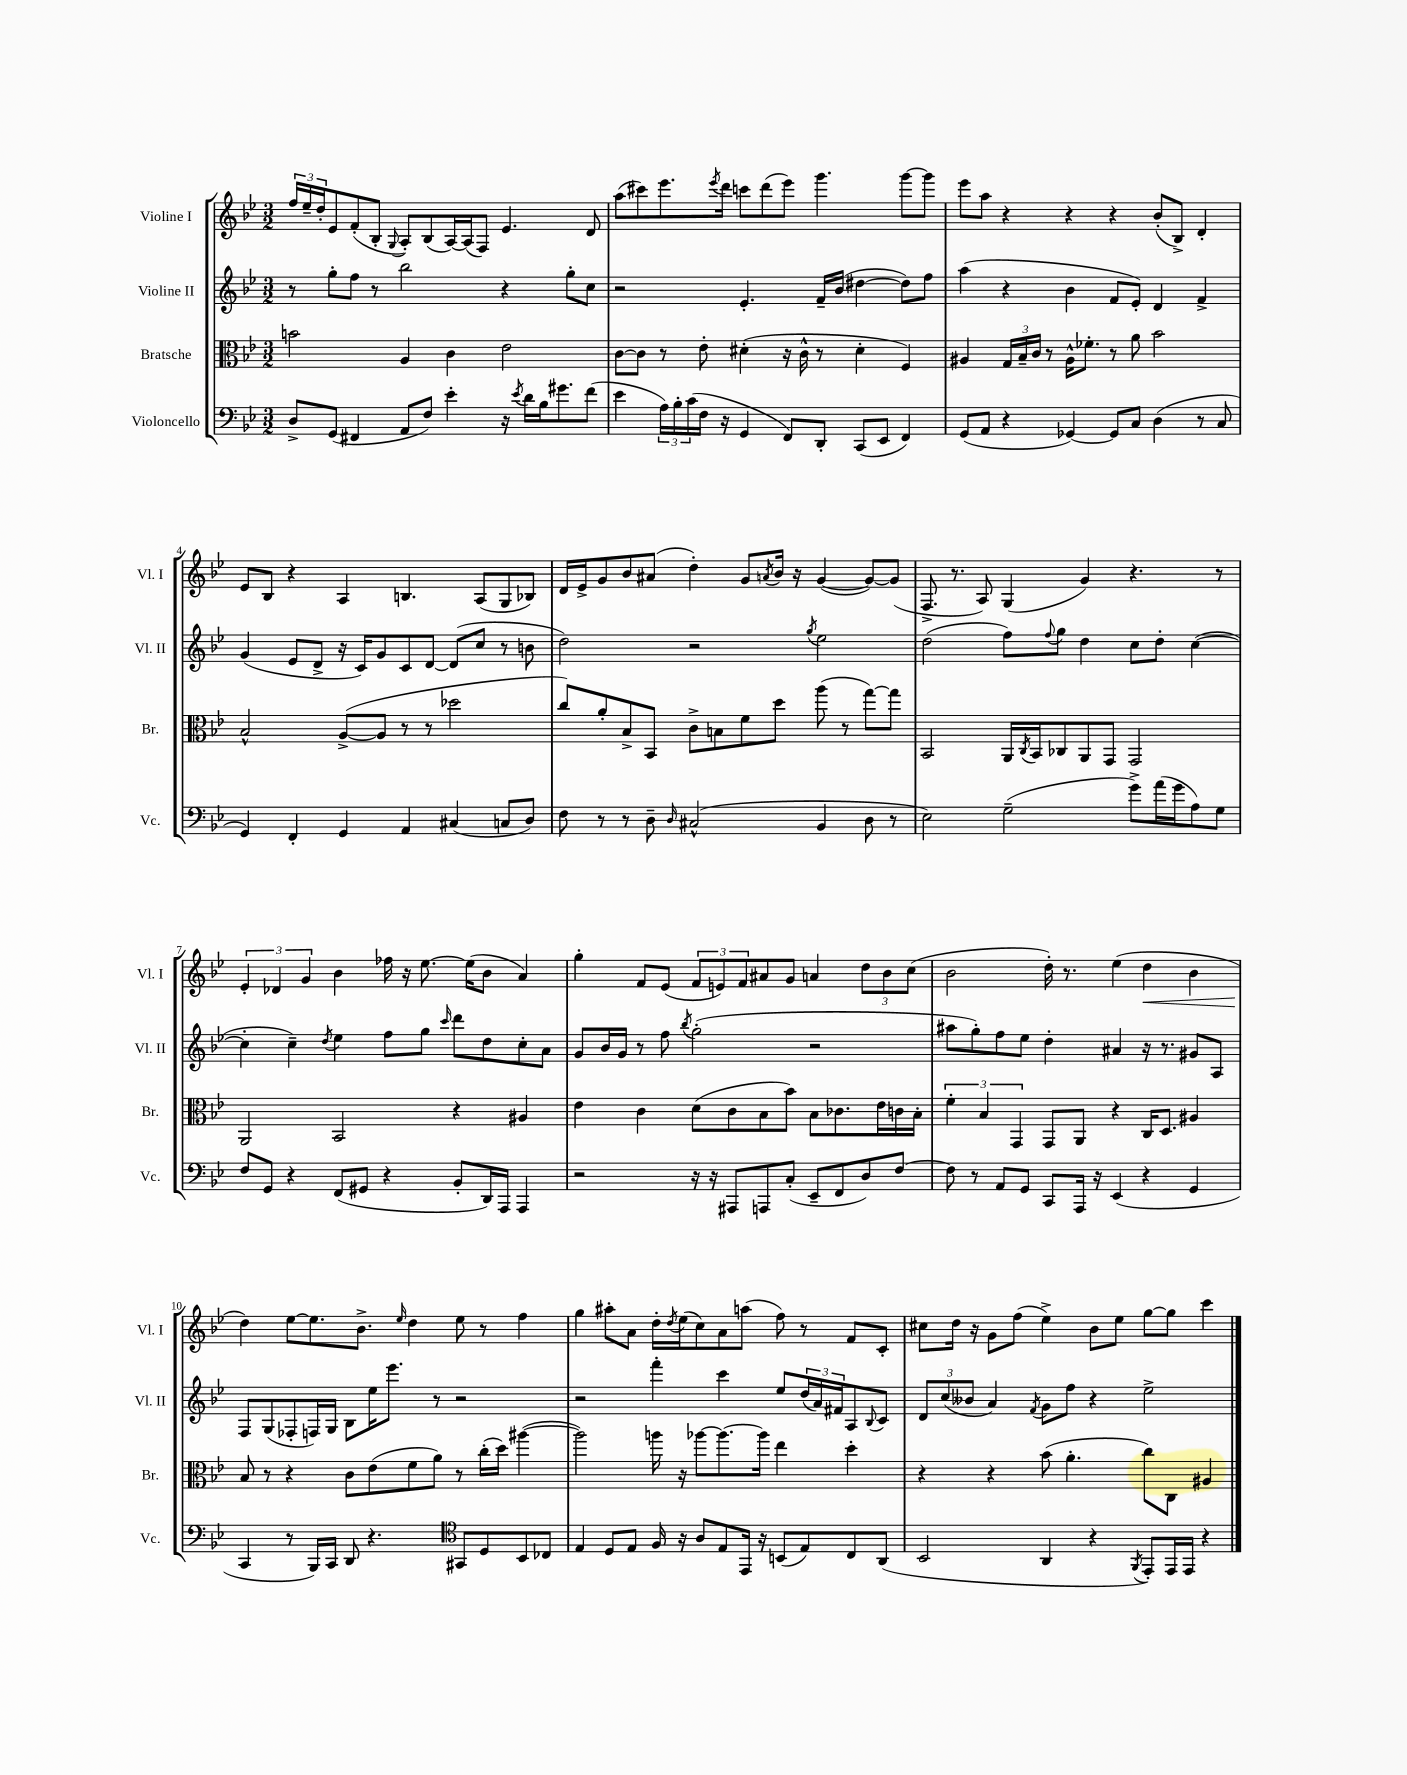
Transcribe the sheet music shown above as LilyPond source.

<<
\new StaffGroup <<
\new Staff = "s0" \with { instrumentName = "Violine I" shortInstrumentName = "Vl. I" } {
    \clef treble \key bes \major \numericTimeSignature \time 3/2
    \tuplet 3/2 { f''16 ees''16-- d''16-. } ees'8 f'8-.( bes8-. \appoggiatura { g8 } a8-.) bes8( a16~) a16( f8) ees'4. d'8 |
    a''8( cis'''8) ees'''8. \acciaccatura { ees'''8 } d'''16 c'''8 d'''8( ees'''8) g'''4. g'''8~ g'''8 |
    ees'''8 a''8 r4 r4 r4 bes'8-.( bes8->) d'4-. |
    ees'8 bes8 r4 a4 b4. a8( g8 bes8) |
    d'16 ees'16-> g'8 bes'8 ais'8( d''4-.) g'8 \acciaccatura { a'8 } bes'16 r16 g'4~( g'8~) g'8( |
    f8.-> r8. a8) g4( g'4) r4. r8 |
    \tuplet 3/2 { ees'4-. des'4 g'4 } bes'4 fes''16 r16 ees''8.~ ees''16( bes'8 a'4) |
    g''4-. f'8 ees'8( \tuplet 3/2 { f'8 e'8) f'8 } ais'8 g'8 a'4 \tuplet 3/2 { d''8 bes'8 c''8( } |
    bes'2 d''16-.) r8. ees''4( d''4\< bes'4 |
    d''4\!) ees''8~ ees''8. bes'8.-> \grace { ees''16 } d''4 ees''8 r8 f''4 |
    g''4 ais''8-. a'8 d''16-. \acciaccatura { d''8 } ees''16( c''8) a'8 a''8( f''8) r8 f'8 c'8-. |
    cis''8 d''16 r16 g'8 f''8( ees''4->) bes'8 ees''8 g''8~ g''8 c'''4 \bar "|." |
}
\new Staff = "s1" \with { instrumentName = "Violine II" shortInstrumentName = "Vl. II" } {
    \clef treble \key bes \major \numericTimeSignature \time 3/2
    r8 g''8-. f''8 r8 bes''2 r4 g''8-. c''8 |
    r2 ees'4.-. f'16-- bes'16( dis''4~ dis''8) f''8 |
    a''4( r4 bes'4 f'8 ees'8-.) d'4 f'4-> |
    g'4( ees'8 d'8-> r16 c'16) g'8 c'8 d'8~ d'8( c''8 r8 b'8 |
    d''2) r2 \acciaccatura { g''8 } ees''2 |
    d''2( f''8) \appoggiatura { f''8 } g''8 d''4 c''8 d''8-. c''4~( |
    c''4-. c''4--) \acciaccatura { d''8 } ees''4 f''8 g''8 \grace { c'''16 } d'''8 d''8 c''8-. a'8 |
    g'8 bes'16 g'16 r8 f''8 \acciaccatura { bes''8 } g''2-.( r2 |
    ais''8 g''8-.) f''8 ees''8 d''4-. ais'4 r16 r8. gis'8 a8 |
    f8 g8( fes8-. f16) g16 bes8 ees''16 ees'''8. r8 r2 |
    r2 f'''4-. c'''4 ees''8 \tuplet 3/2 { d''16( a'16) fis'16 } a8 \appoggiatura { bes8 } c'8 |
    \tuplet 3/2 { d'8 c''8( beses'8 } a'4) \acciaccatura { f'8 } g'8 f''8 r4 ees''2-> \bar "|." |
}
\new Staff = "s2" \with { instrumentName = "Bratsche" shortInstrumentName = "Br." } {
    \clef alto \key bes \major \numericTimeSignature \time 3/2
    b'2 a4 c'4 ees'2 |
    c'8~ c'8 r8 ees'8-. dis'4-.( r16 c'16-^ r8 dis'4-. f4) |
    ais4 \tuplet 3/2 { g16 bes16-- c'16 } r8 ais16-^ fes'8.-. r8 a'8 bes'2 |
    bes2-^ a8~->( a8 r8 r8 des''2 |
    c''8) a'8-. bes8-> bes,8 c'8-> b8 f'8 d''8 a''8( r8 g''8~) g''8 |
    bes,2 a,16 \acciaccatura { c8 } bes,16 ces8 a,8 g,8 g,2 |
    a,2 bes,2 r4 ais4 |
    ees'4 c'4 d'8( c'8 bes8 bes'8) bes8 ces'8. ees'16 c'16 bes16-. |
    \tuplet 3/2 { f'4-. bes4 g,4 } g,8 a,8 r4 c16 d8. ais4 |
    bes8 r8 r4 c'8 ees'8( f'8 a'8) r8 c''16-.( d''16) ais''4~( |
    ais''2) a''16 r16 aes''8~ aes''8.~ aes''16 ees''4 d''4-. |
    r4 r4 bes'8( a'4.-. c''8) c8 ais4 \bar "|." |
}
\new Staff = "s3" \with { instrumentName = "Violoncello" shortInstrumentName = "Vc." } {
    \clef bass \key bes \major \numericTimeSignature \time 3/2
    d8-> g,8( fis,4 a,8 f8) ees'4-. r16 \acciaccatura { ees'8 } d'16 bes16 gis'8. f'8( |
    ees'4 \tuplet 3/2 { a16) bes16-. c'16( } f16 r16 g,4 f,8) d,8-. c,8( ees,8 f,4) |
    g,8( a,8 r4 ges,4~) ges,8 c8 d4( r8 c8 |
    g,4) f,4-. g,4 a,4 cis4( c8 d8) |
    f8 r8 r8 d8-- \grace { d16 } cis2-^( bes,4 d8 r8 |
    ees2) g2--( g'8->) a'16( g'16 a8) g8 |
    f8 g,8 r4 f,8( gis,8 r4 bes,8-. d,16) a,,16 a,,4 |
    r2 r16 r16 ais,,8 a,,8 c8-.( ees,8-- f,8 d8) f8~ |
    f8 r8 a,8 g,8 c,8 a,,16 r16 ees,4( r4 g,4 |
    c,4 r8 bes,,16) c,16 d,8 r4. \clef tenor gis,8 d8 bes,8 ces8 |
    ees4 d8 ees8 f16 r16 a8 ees8 ees,16 r16 b,8( ees8) c8 a,8( |
    bes,2 a,4 r4 \acciaccatura { f,8 } ees,8-.) ees,16 ees,16 r4 \bar "|." |
}
>>
>>
